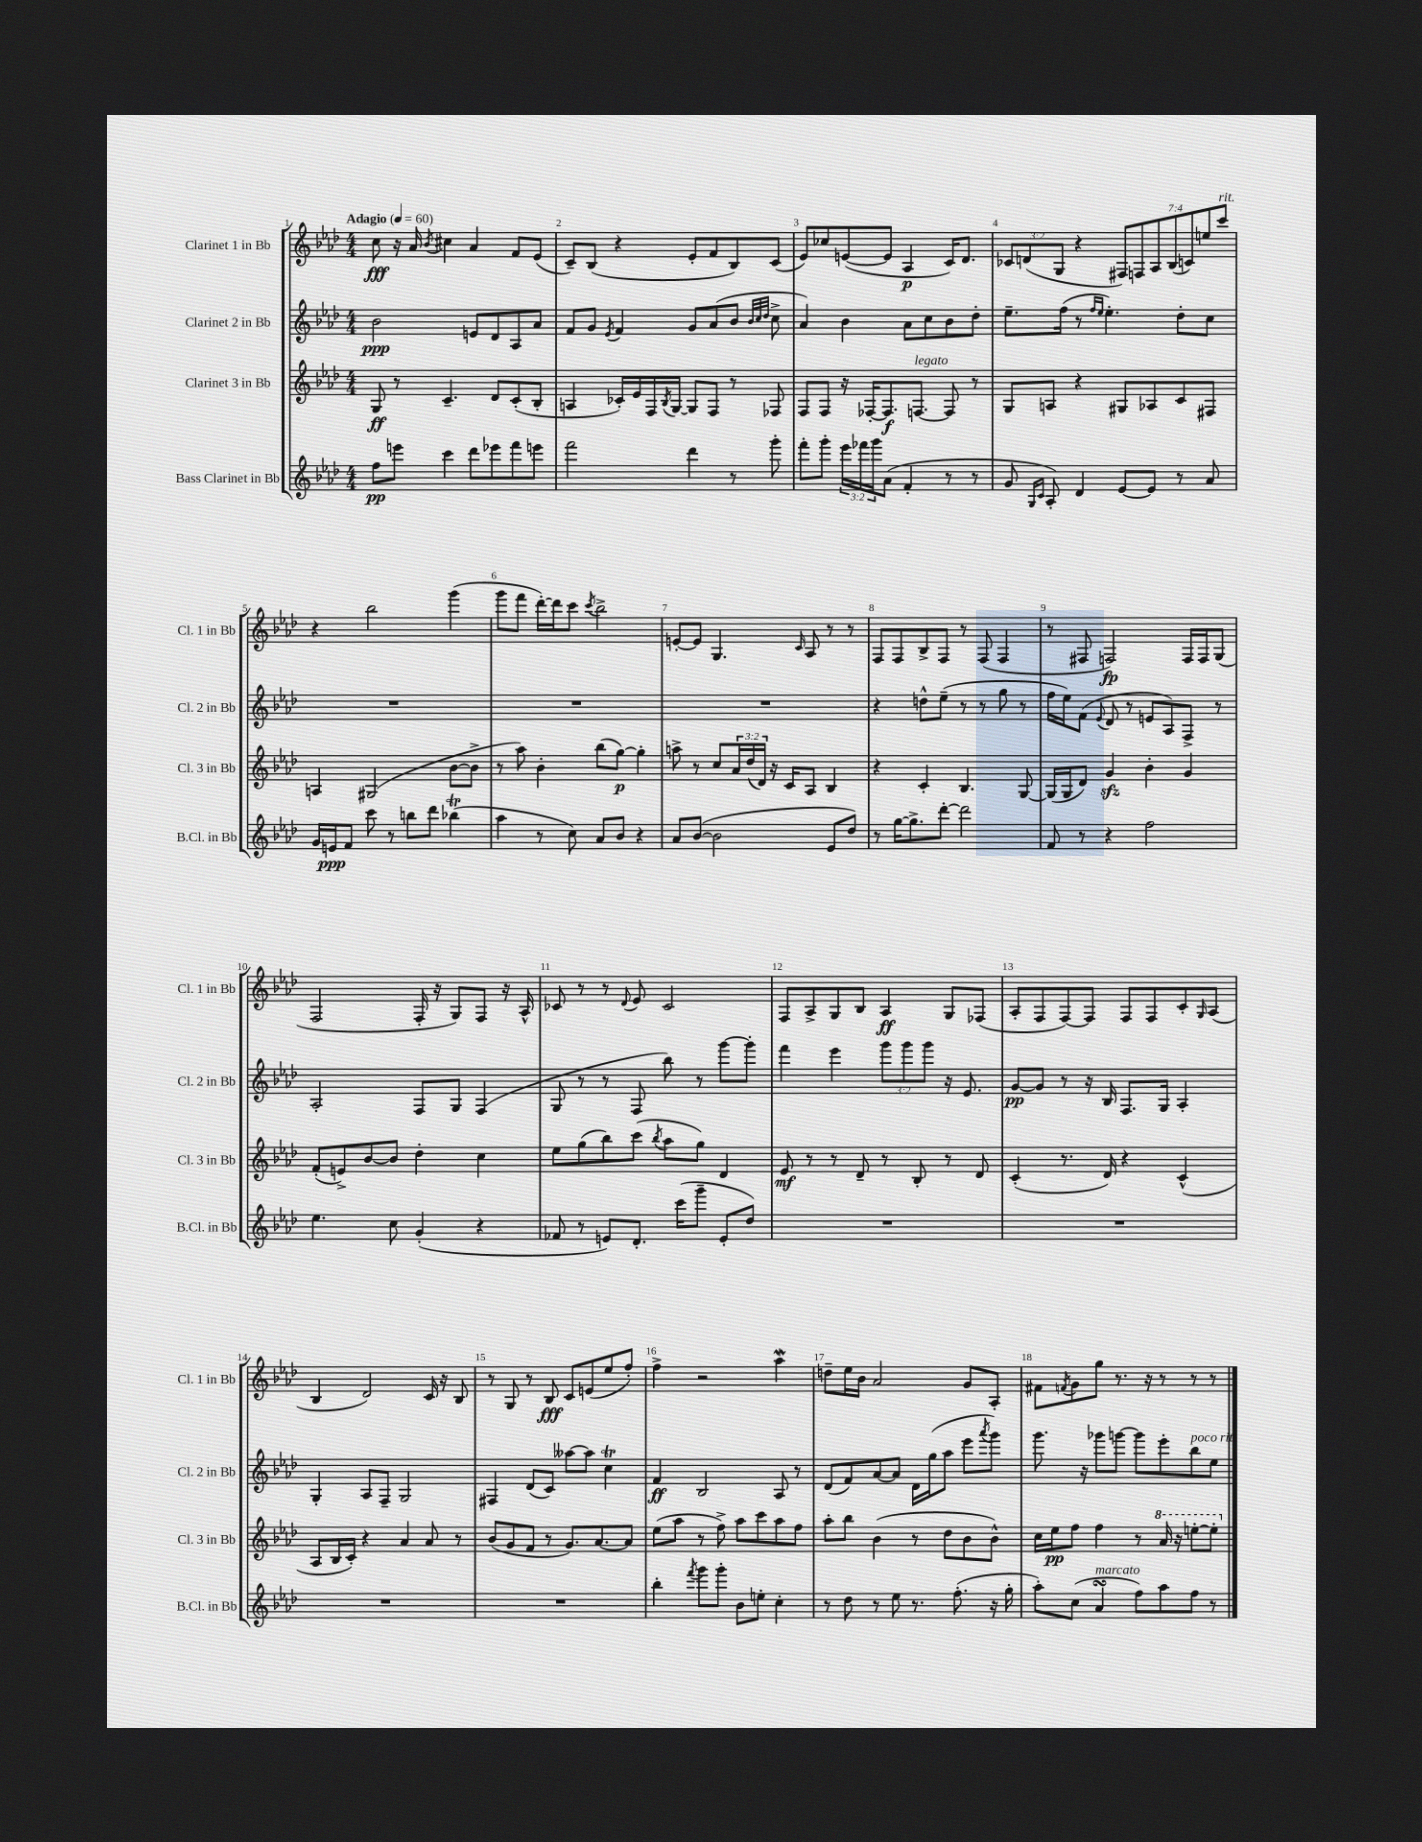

**kern	**kern	**kern	**kern
*staff4	*staff3	*staff2	*staff1
*clefG2	*clefG2	*clefG2	*clefG2
*k[b-e-a-d-]	*k[b-e-a-d-]	*k[b-e-a-d-]	*k[b-e-a-d-]
*M4/4	*M4/4	*M4/4	*M4/4
*MM60	*MM60	*MM60	*MM60
8ff\L	8G/	2b-\	8cc\
8eee\J	8r	.	16r
.	.	.	16a-/
.	.	.	8qb-/
4ccc\	4.c~/	.	4cc#\
8ddd-\L	.	8e/L	4a-/
8eee-\	8d-/L	8d-/	.
8fff\	(8c'/	8A-/	8f/L
8eee\J	8B-'/J	8a-/J	(8e-/J
=	=	=	=
2fff\	4A/	8f/L	8c~/L)
.	.	8g/J	(8B-/J
.	.	8qe-/	.
.	16c-'/LL)	4f/	4r
.	16e-/	.	.
.	16F/	.	.
.	8qB-/	.	.
.	[16G/JJ	.	.
4ddd-\	8G/]L	8g/L	8e-'/L
.	8F/J	(8a-/	8f/
8r	8r	8b-/J	8B-/)
.	.	32qqb-/LLL	.
.	.	32qqcc/	.
.	.	32qqdd-/JJJ	.
8ggg'\	8F-/	8cc^\	(8c/J
=	=	=	=
8fff'\L	8F/L	4a-/)	8e-/L)
8ggg'\J	8F/J	.	8cc-/
24eee-\LL	16r	4b-\	([8e/
24fff-\	.	.	.
.	[16F-'/LK	.	.
24ggg\J	.	.	.
(8a-\J	8.F-/]	.	8e/]J
4f'/	.	8a-\L	4A-/
.	[8.F/J	.	.
.	.	8cc\	.
8r	8F/]	8b-\	16c/LK)
.	.	.	8.d-/J
8r	8r	8dd-'\J	.
=	=	=	=
8g/	8G/L	8.ee-~\L	12c-/L
.	.	.	(12d/
16qqG/LL	.	.	.
16qqc/JJ	.	.	.
8A-'/)	8A/J	.	.
.	.	.	12G/J
.	.	(16ff\Jk	.
4d-/	4r	8r	4r
.	.	16qqff/LL	.
.	.	16qqee-/JJ	.
.	.	4.ee-'\)	.
[8e-/L	8G#/L	.	14F#/L)
.	.	.	14F/
8e-/]J	8A-/	.	.
.	.	.	14A-/
.	.	.	(14B-/
8r	8c/	8dd-'\L	.
.	.	.	14c/)
.	.	.	14ee/
8a-/	8F#/J	8cc\J	.
.	.	.	14ccc/J
=	=	=	=
16g/LL	4A/	1r	4r
16e/J	.	.	.
8f/J	.	.	.
8ccc\	(2G#/	.	2bb-\
8r	.	.	.
8bb\L	.	.	.
8ddd-\J	.	.	.
(4bb-\	[8b-\L	.	(4ggg\
.	8b-^\]J	.	.
=	=	=	=
4aa-\	8r	1r	8ggg\L
.	8aa-\)	.	8fff\J
8r	4b-'\	.	[16ddd-'\LL)
.	.	.	16ddd-\]J
8cc\)	.	.	8ccc\J
.	.	.	8qccc/
8a-/L	(8bb-\L	.	2bb-^\
8b-/J	[8gg\J)	.	.
4r	4gg'\]	.	.
=	=	=	=
8a-/L	8aa^\	1r	[8e'/L
([8b-/J	8r	.	8e/]J
2b-\]	8cc/L	.	4.G/
.	24a-/L	.	.
.	(24dd-/	.	.
.	24d-/JJ)	.	.
.	16r	.	.
.	16c/LK	.	.
.	.	.	16qqc/
.	8A-/J	.	8A-/
8e-/L	4B-/	.	8r
8dd-/J)	.	.	8r
=	=	=	=
8r	4r	4r	8F/L
[16gg\LK	.	.	8F/
8.gg^\]	.	.	.
.	4c'/	8dd^^\L	8B-^/
[8ddd-'\J	.	(8ee-~\J	8F/J
2ddd-\]	4.B-/	8r	8r
.	.	8r	(8F/
.	.	8gg\	4F/
.	[8G/	8r	.
=	=	=	=
8f/	(16G/]LL	16ff\LL	8r
.	16G/J	16ee-\J)	.
8r	8d-/J)	(8f\J	8F#/
.	.	8qqe-/	.
4r	4g/	8d-/	2F/)
.	.	8r	.
2ff\	4b-'\	8e/L	.
.	.	8A-/)	.
.	4g/	8F^/J	16F/LL
.	.	.	16F/J
.	.	8r	(8G/J
=	=	=	=
4.ee-\	(8f'/L	2A-'/	2F/
.	8e^/)	.	.
.	[8b-/	.	.
8cc\	8b-/]J	.	.
(4g'/	4dd-'\	8F/L	16F'/
.	.	.	16r
.	.	8G/J	8G/L)
4r	4cc\	(4F/	8F/J
.	.	.	16r
.	.	.	16A-^^/
=	=	=	=
8f-/	8ee-\L	8G/	8c-/
8r	(8gg\	8r	8r
8e/L)	8bb-\)	8r	8r
.	.	.	8qqd-/
8.d-'/J	(8ccc\J	8F/	8e-/
.	8qbb-/	.	.
.	8aa-\L	8bb-\)	2c-/
(16ccc\LK	.	.	.
8ggg~\J	8gg\J)	8r	.
8e'/L	4d-/	[8ggg\L	.
8dd-/J)	.	8ggg'\]J	.
=	=	=	=
1r	8e-/	4fff\	8F/L
.	8r	.	8A-^/
.	8r	4eee-\	8G/
.	8d-~/	.	8B-/J
.	8r	12ggg\L	4A-/
.	.	12ggg\	.
.	8B-'/	.	.
.	.	12ggg\J	.
.	8r	16r	8G/L
.	.	8.e-/	.
.	8d-/	.	(8F-/J
=	=	=	=
1r	(4c'/	[8g/L	8A-'/L
.	.	8g/]J	8F/
.	8.r	8r	[8F/)
.	.	16r	8F/]J
.	16d-/)	16B-/	.
.	4r	8.F/L	8F/L
.	.	.	8F/
.	.	16G/Jk	.
.	(4c^^/	4A-'/	8c'/
.	.	.	16qqG/
.	.	.	(8A-/J
=	=	=	=
1r	8A-/L	4G'/	4B-/
.	16B-/L	.	.
.	16c'/JJ)	.	.
.	4r	8A-/L	2d-/)
.	.	8F~/J	.
.	4a-/	2G/	.
.	8a-/	.	16c/
.	.	.	16r
.	8r	.	8B-/
=	=	=	=
1r	(8b-/L	4F#/	8r
.	8g/	.	8G/
.	8f/J	(8d-/L	8r
.	8r	8c/J)	8B-/
.	8.g/L)	[8aa--\L	8c/L
.	.	8aa--\]J	(8e/
.	[8.a-/	.	.
.	.	4cc\	8ee-/
.	8a-/]J	.	8ff'/J)
=	=	=	=
4bb-'\	(8ee-\L	4f/	4ff^\
.	8aa-\J	.	.
8qfff/	.	.	.
8ggg\L	8r	2B-/	2r
8ggg'\J	8ff^\)	.	.
8b-\L	8aa-\L	.	.
8ee'\J	8ccc\	.	.
4cc'\	8aa-\	8A-/	4aa-\
.	8ff\J	8r	.
=	=	=	=
8r	8aa-'\L	(8d-/L	8dd~\L
8dd-\	8bb-\J	8f/)	16ee-\L
.	.	.	16b-\JJ
8r	(4b-\	[8a-/	2a-/
8ee-\	.	8a-/]J	.
8.r	8r	16d-\LL	.
.	.	(16gg\J	.
.	8dd-\L	8aa-\J	.
(8.ff'\	.	.	.
.	8b-\	8eee-\L	8g/L
.	.	8qaaa-/	.
16r	8b-^^\J)	8ggg\J)	8A-'/J
16gg'\	.	.	.
=	=	=	=
8aa-'\L)	16cc\LL	8.ggg\	8f#\L
.	16ee-\J	.	.
.	.	.	8qf/
(8cc\J	8ff\J	.	8g\
.	.	16r	.
4a-/	4ff\	8ggg-\L	8gg\J
.	.	[8ggg\J	8.r
8ff\L)	8r	8ggg\]L	.
.	.	.	16r
8aa-\	16aa-/	8eee-'\	8r
.	16r	.	.
8ff\J	[8eee'\L	8bb-\	8r
8r	8eee'\]J	8ee-\J	8r
==	==	==	==
*-	*-	*-	*-
